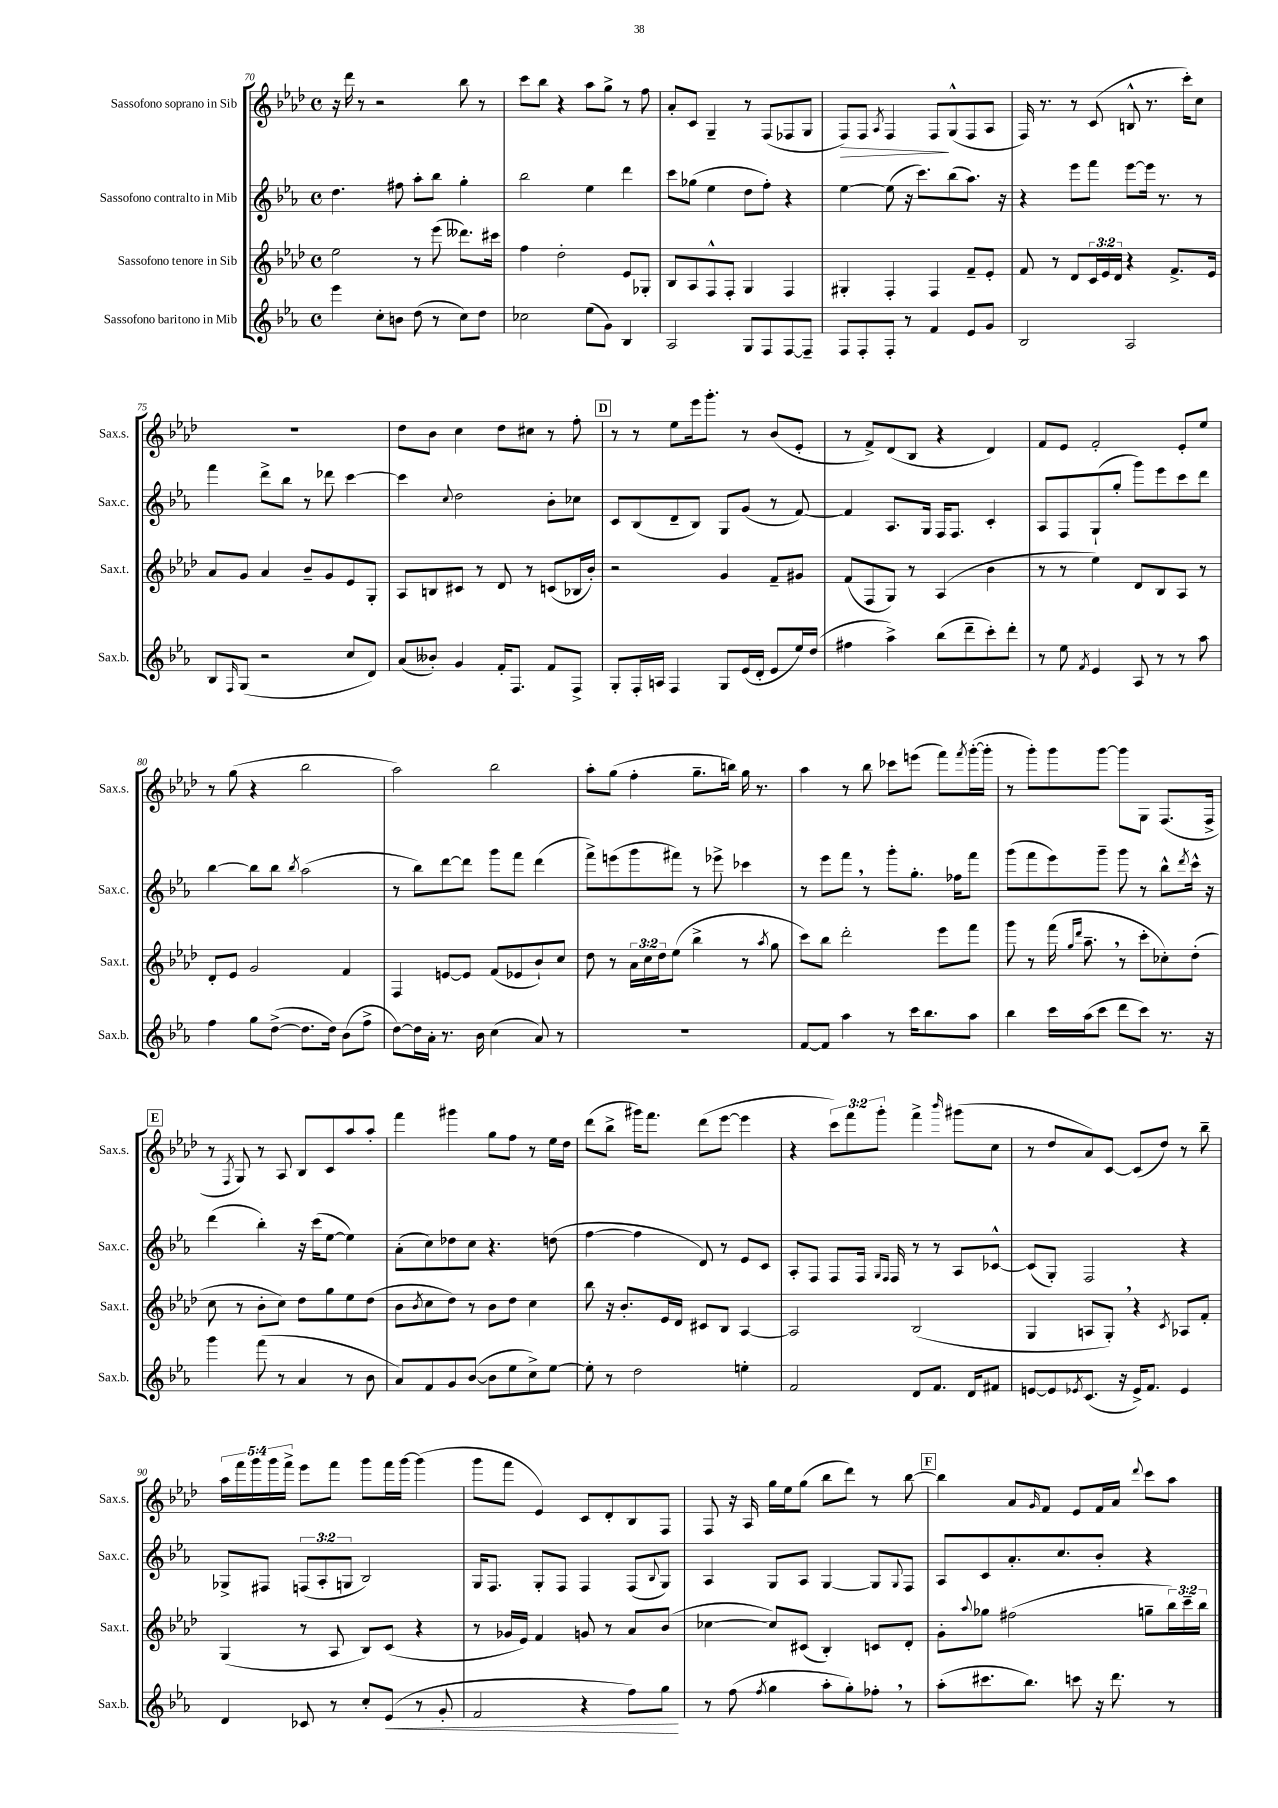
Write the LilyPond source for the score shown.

<<
\new StaffGroup <<
\new Staff = "s0" \with { instrumentName = "Sassofono soprano in Sib" shortInstrumentName = "Sax.s." } {
    \clef treble \key aes \major \defaultTimeSignature \time 4/4 \override Staff.TupletNumber.text = #tuplet-number::calc-fraction-text
    r16 des'''16 r8 r2 bes''8 r8 |
    c'''8 bes''8 r4 aes''8 g''8-> r8 f''8 |
    aes'8-. c'8 g4-- r8 f8( fes8 g8 |
    f8\>) f8 \acciaccatura { aes8 } f4 f8\! g8-^( f8 aes8 |
    f16) r8. r8 c'8( b8-^ r8. c'''16-.) c''8 |
    R1 |
    des''8 bes'8 c''4 des''8 cis''8 r8 f''8-. |
    \mark \markup { \box "D" } r8 r8 ees''8 ees'''16 g'''8.-. r8 bes'8( ees'8-. |
    r8 f'8->) des'8( bes8 r4 des'4) |
    f'8 ees'8 f'2-. ees'8-. ees''8 |
    r8 g''8( r4 bes''2 |
    aes''2) bes''2 |
    aes''8-. g''8( f''4-. g''8.-- b''16) g''16 r8. |
    aes''4 r8 bes''8 ces'''8 e'''8( f'''8) \acciaccatura { f'''8 } g'''16~-.( g'''16-. |
    r8 g'''8-.) g'''8 g'''8~ g'''8 g8 f8.( f16-> |
    \mark \markup { \box "E" } r8 \acciaccatura { f8 } g8) r8 aes8 bes8 c'8 aes''8 aes''8-. |
    f'''4 gis'''4 g''8 f''8 r8 ees''16 des''16 |
    des'''8( bes''8-> gis'''16) f'''8. des'''8( ees'''8~ ees'''4 |
    r4 \tuplet 3/2 { c'''8) f'''8 g'''8-. } f'''4-> \grace { bes'''16 } gis'''8( c''8 |
    r8 des''8 aes'8) c'8~ c'8( des''8) r8 bes''8-- |
    \tuplet 5/4 { aes''16 f'''16 g'''16 g'''16 f'''16-> } ees'''8 f'''8 g'''8 f'''16 g'''16~ g'''4( |
    g'''8 f'''8 ees'4) c'8 des'8-. bes8 f8 |
    f8 r16 aes16 g''16 ees''16 g''8( bes''8 des'''8) r8 bes''8~ |
    \mark \markup { \box "F" } bes''4 aes'8 \grace { g'16 } f'8 ees'8 f'16 aes'16 \appoggiatura { des'''8 } c'''8 aes''8 \bar "|." |
}
\new Staff = "s1" \with { instrumentName = "Sassofono contralto in Mib" shortInstrumentName = "Sax.c." } {
    \clef treble \key ees \major \defaultTimeSignature \time 4/4 \override Staff.TupletNumber.text = #tuplet-number::calc-fraction-text
    d''4. fis''8 aes''8-. bes''8 g''4-. |
    bes''2 ees''4 d'''4 |
    c'''8 ges''8( ees''4 d''8 f''8-.) r4 |
    ees''4~ ees''8( r16 c'''8.) bes''8( aes''8.) r16 |
    r4 ees'''8 f'''8 ees'''8~ ees'''16 r8. r8 |
    f'''4 d'''8-> bes''8 r8 des'''8 c'''4~ |
    c'''4 \appoggiatura { c''8 } d''2 bes'8-. ces''8 |
    \mark \markup { \box "D" } c'8 bes8( d'8-- bes8) g8 g'8( r8 f'8~) |
    f'4 aes8. g16 f16 f8. c'4-. |
    aes8 f8 g8-!( g''8-. g'''8) ees'''8 c'''8 d'''8 |
    bes''4~ bes''8 bes''8 \acciaccatura { bes''8 } aes''2( |
    r8 bes''8) d'''8~ d'''8 g'''8 f'''8 d'''4( |
    f'''8->) e'''8( g'''8 fis'''8) r8 ees'''8-> ces'''4 |
    r8 ees'''8 f'''8 \breathe r8 g'''8-. g''8.-. fes''16 f'''8 |
    g'''8( f'''8 ees'''8) g'''8-- g'''8 r8 bes''8-^ \acciaccatura { d'''8 } c'''16-^ r16 |
    \mark \markup { \box "E" } d'''4( bes''4-.) r16 c'''16( ees''8~ ees''4) |
    aes'8-.( c''8) des''8 c''8 r4. d''8( |
    f''4~ f''4 d'8) r8 ees'8 c'8 |
    aes8-. f8 f8 f16 \grace { g16 f16 } f16 r8 r8 aes8 ces'8~-^ |
    ces'8( g8-.) f2 r4 |
    ges8-> fis8 \tuplet 3/2 { f8( aes8-. g8 } bes2) |
    g16 f8. g8-. f8 f4 f8( \appoggiatura { bes8 } g8) |
    aes4 g8 aes8 g4~ g8 \appoggiatura { g8 } f8 |
    \mark \markup { \box "F" } aes8 c'8 aes'8.-. c''8. bes'8-. r4 \bar "|." |
}
\new Staff = "s2" \with { instrumentName = "Sassofono tenore in Sib" shortInstrumentName = "Sax.t." } {
    \clef treble \key aes \major \defaultTimeSignature \time 4/4 \override Staff.TupletNumber.text = #tuplet-number::calc-fraction-text
    ees''2 r8 ees'''8( deses'''8.) cis'''16 |
    f''4 des''2-. ees'8 ges8-. |
    bes8 aes8 f8-^ f8-. g4 f4 |
    gis4-. f4-. f4 f'8-- ees'8-. |
    f'8 r8 des'8 \tuplet 3/2 { c'16 ees'16 des'16 } r4 f'8.-> ees'16 |
    aes'8 g'8 aes'4 bes'8-- g'8 ees'8 g8-. |
    aes8 b8 cis'8 r8 des'8 r8 c'8( bes16 bes'16-.) |
    \mark \markup { \box "D" } r2 g'4 f'8-- gis'8 |
    f'8( f8 g8) r8 aes4( bes'4 |
    r8 r8 ees''4) des'8 bes8 aes8 r8 |
    des'8-. ees'8 g'2 f'4 |
    f4 e'8~ e'8 f'8( ees'8 bes'8-!) c''8 |
    des''8 r8 \tuplet 3/2 { aes'16 c''16 des''16 } ees''8( bes''4-> r8 \acciaccatura { aes''8 } g''8 |
    c'''8) bes''8 des'''2-. ees'''8 f'''8 |
    g'''8 r8 f'''16( \grace { g''16 des'''16 } aes''8.-- \breathe r8 c'''8-. ces''8-.) des''8-.( |
    \mark \markup { \box "E" } c''8 r8 bes'8-. c''8) des''8 g''8 ees''8 des''8( |
    bes'8 \acciaccatura { bes'8 } c''8 des''8) r8 bes'8 des''8 c''4 |
    bes''8 r16 bes'8.-. ees'16 des'16 cis'8 bes8 aes4~ |
    aes2 bes2( |
    g4 a8 g8-.) \breathe r4 \acciaccatura { c'8 } aes8 f'8-. |
    g4( r8 aes8 bes8) c'8( r4 |
    r8 ges'16 ees'16) f'4 g'8 r8 aes'8 bes'8( |
    ces''4~ ces''8) cis'8( bes4-.) c'8 des'8-. |
    \mark \markup { \box "F" } g'8-. \appoggiatura { aes''8 } ges''8 fis''2( g''8-- \tuplet 3/2 { bes''16) c'''16-- bes''16 } \bar "|." |
}
\new Staff = "s3" \with { instrumentName = "Sassofono baritono in Mib" shortInstrumentName = "Sax.b." } {
    \clef treble \key ees \major \defaultTimeSignature \time 4/4
    ees'''4 c''8-. b'8 d''8( r8 c''8) d''8 |
    ces''2 ees''8( g'8) bes4 |
    aes2 g8 f8 f8~ f8-- |
    f8 f8-. f8-. r8 f'4 ees'8 g'8 |
    bes2 aes2 |
    bes8 \grace { f16 } g8( r2 c''8 d'8) |
    aes'8( beses'8-.) g'4 f'16-. f8. f'8 f8-> |
    \mark \markup { \box "D" } g8-. f16-. a16 f4 g8 ees'16( d'16-. ees'8 ees''16) d''16( |
    fis''4 aes''4->) bes''8( d'''8-- c'''8-.) d'''8-. |
    r8 ees''8 \acciaccatura { f'8 } ees'4 aes8 r8 r8 aes''8 |
    f''4 g''8 d''8~->( d''8. d''16) bes'8( f''8-> |
    d''8~) d''16 aes'16-. r8. bes'16 c''4( aes'8) r8 |
    R1 |
    f'8~ f'8 aes''4 r8 c'''16 bes''8. aes''8 |
    bes''4 c'''16 aes''16( c'''8 d'''8 c'''8) r8. r16 |
    \mark \markup { \box "E" } g'''4 f'''8( r8 aes'4 r8 bes'8 |
    aes'8) f'8 g'8 bes'8~( bes'8 ees''8 c''8->) ees''8~ |
    ees''8-. r8 d''2 e''4-. |
    f'2 d'8 f'8. d'16 fis'8 |
    e'8~ e'8 \acciaccatura { ees'8 } c'8.( r16 ees'16->) f'8. ees'4 |
    d'4 ces'8 r8 c''8-. ees'8\<( r8 g'8-. |
    f'2 r4 f''8) g''8\! |
    r8 f''8( \acciaccatura { f''8 } g''4 aes''8-. g''8-.) fes''8-. \breathe r8 |
    \mark \markup { \box "F" } aes''8-.( cis'''8. bes''8.) c'''8 r16 d'''8. r8 \bar "|." |
}
>>
>>
\layout { \context { \Score currentBarNumber = #70 } }
